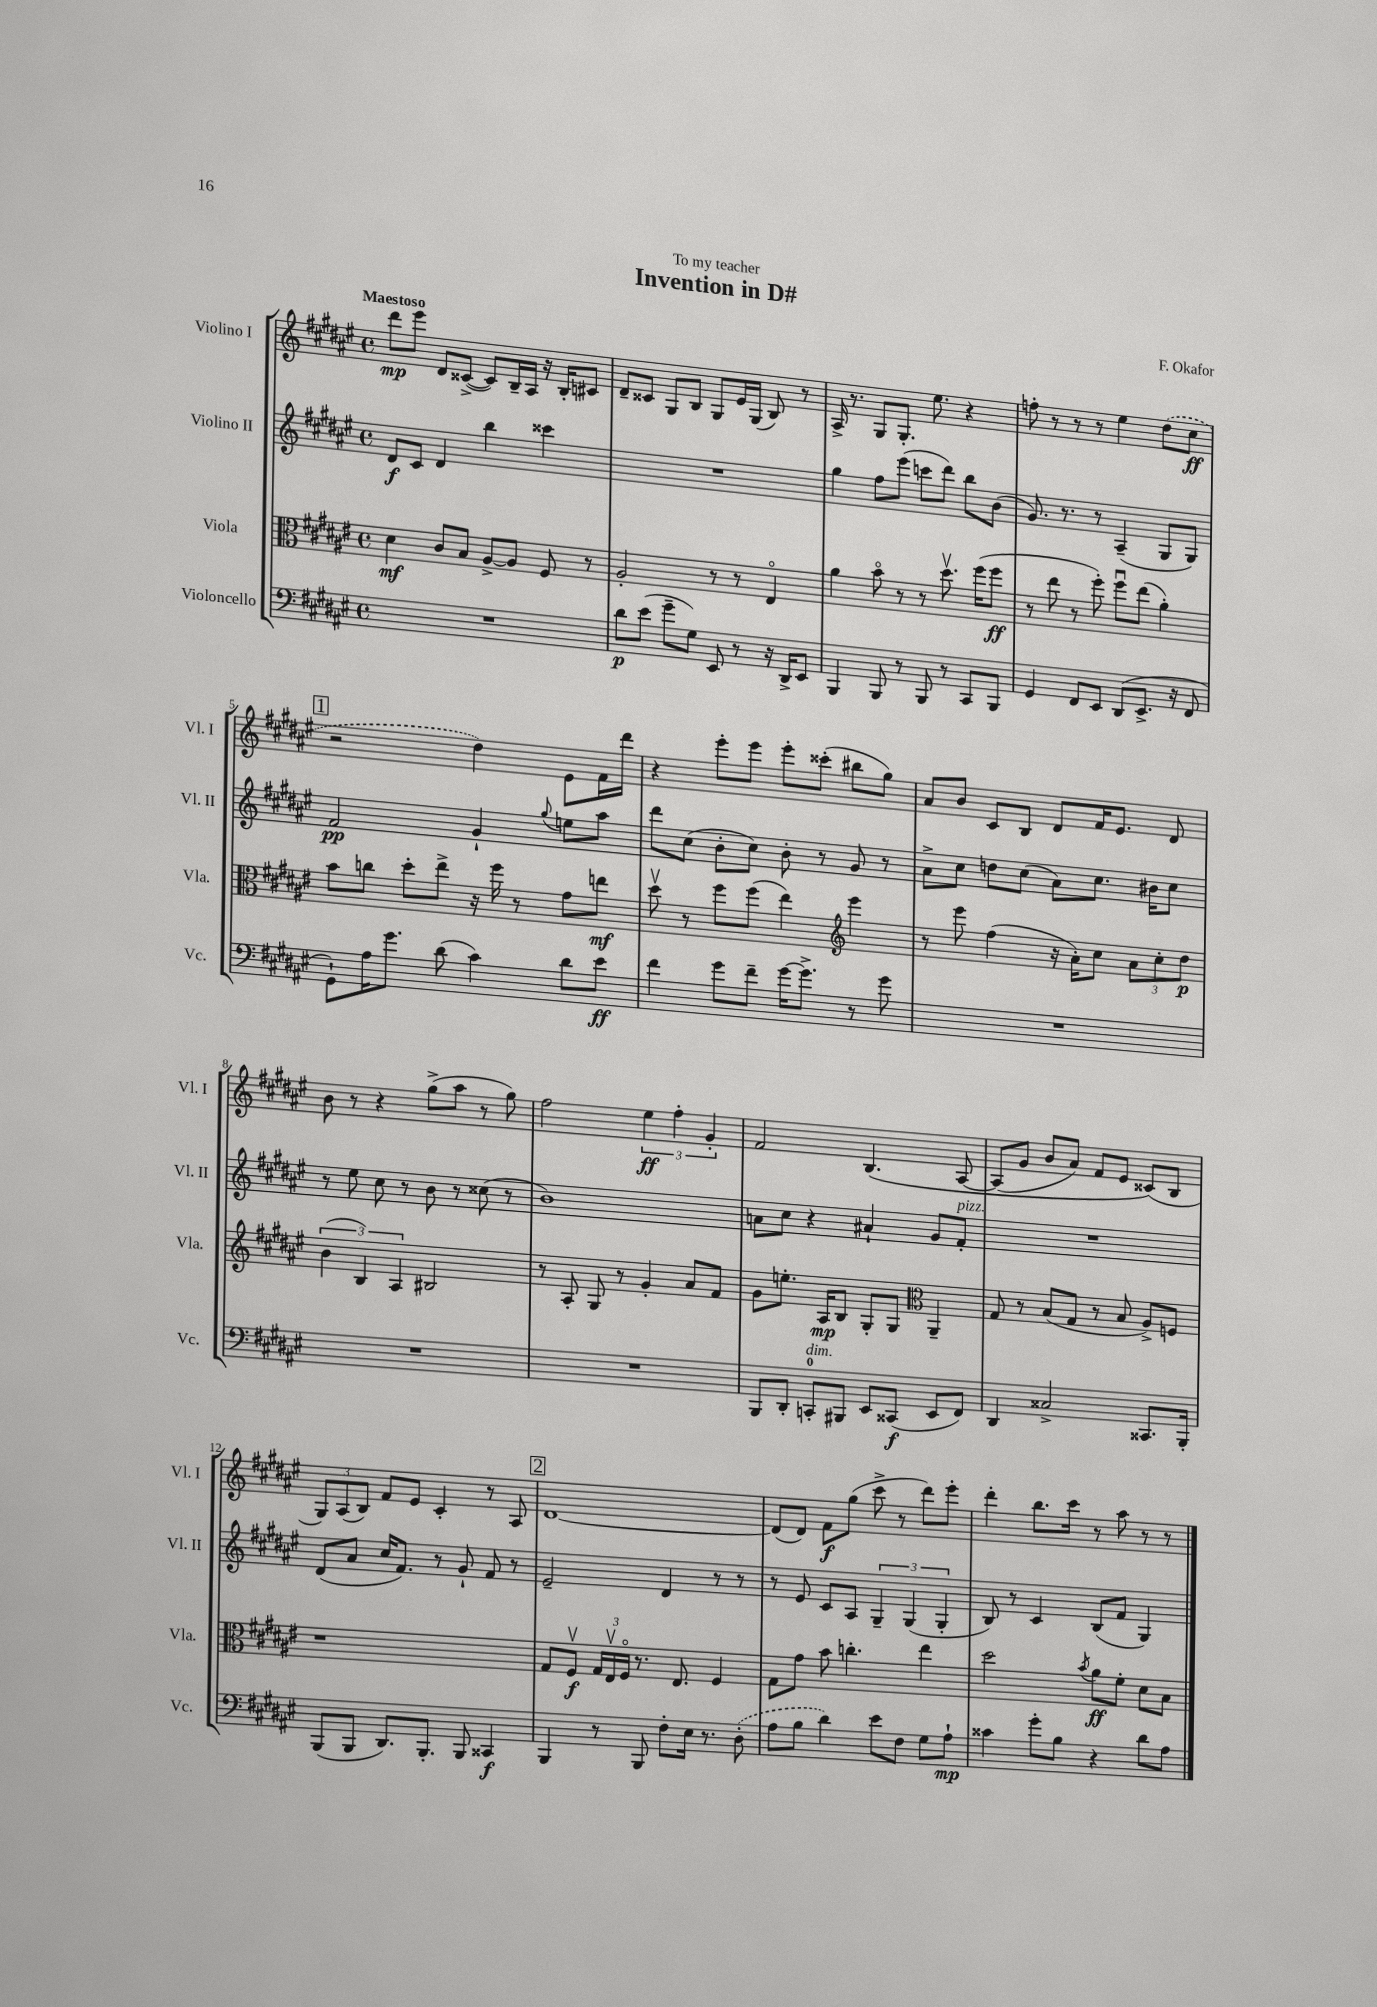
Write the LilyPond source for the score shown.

\header { title = "Invention in D#" composer = "F. Okafor" dedication = "To my teacher" }
<<
\new StaffGroup <<
\new Staff = "s0" \with { instrumentName = "Violino I" shortInstrumentName = "Vl. I" } {
    \clef treble \key fis \major \defaultTimeSignature \time 4/4 \tempo "Maestoso"
    \autoBeamOff dis'''8[\mp eis'''8] dis'8[ cisis'8]~->( cisis'8[) b16-- ais16] r16 b16[-. cis'8] |
    dis'8[-- cisis'8] gis8[ b8] gis8[ eis'16 gis16]( b8) r8 |
    ais16-> r8. gis8[ gis8.]-. eis''8. r4 |
    f''8-. r8 r8 r8 eis''4 \once \slurDashed dis''8[( cis''8]\ff |
    \mark \markup { \box "1" } r2 dis''4) eis'8[ fis'16 dis'''16] |
    r4 eis'''8[-. eis'''8] eis'''8[-. cisis'''8]-.( bis''8[ gis''8]) |
    ais'8[ b'8] cis'8[ b8] dis'8[ fis'16 eis'8.] dis'8 |
    b'8 r8 r4 gis''8[->( ais''8] r8 gis''8) |
    fis''2 \tuplet 3/2 { eis''4\ff fis''4-. gis'4-. } |
    fis'2 b4.\( ais8~ |
    ais8[( gis'8] b'8[ ais'8]) fis'8[ eis'8] cisis'8[(\) b8] |
    \tuplet 3/2 { gis8[) ais8( b8]) } fis'8[ eis'8] cis'4-. r8 ais8 |
    \mark \markup { \box "2" } dis'1~ |
    dis'8[( dis'8]) fis'8[\f gis''8]( cis'''8-> r8 dis'''8[) eis'''8]-. |
    dis'''4-. b''8.[ cis'''16] r8 ais''8 r8 r8 \bar "|." |
}
\new Staff = "s1" \with { instrumentName = "Violino II" shortInstrumentName = "Vl. II" } {
    \clef treble \key fis \major \defaultTimeSignature \time 4/4
    \autoBeamOff dis'8[\f cis'8] dis'4 b''4 cisis'''4 |
    R1 |
    gis''4 fis''8[ eis'''8]( c'''8[ dis'''8]) b''8[ b'8]( |
    gis'8.) r8. r8 ais4--( gis8[ gis8]) |
    \mark \markup { \box "1" } fis'2\pp gis'4-! \appoggiatura { gis''8 } e''8[ ais''8] |
    dis'''8[ cis''8]( b'8[-. cis''8]) b'8-. r8 gis'8 r8 |
    ais'8[-> cis''8] d''8[ cis''8]( ais'8[) cis''8.] bis'16[ cis''8] |
    r8 eis''8 cis''8 r8 b'8 r8 cisis''8( r8 |
    b'1) |
    a'8[ cis''8] r4 ais'4-! gis'8[ fis'8]-.^\markup { \italic "pizz." } |
    R1 |
    dis'8[( ais'8] cis''16[ fis'8.]) r8 gis'8-! fis'8 r8 |
    \mark \markup { \box "2" } eis'2-- dis'4 r8 r8 |
    r8 eis'8 cis'8[ ais8] \tuplet 3/2 { gis4-- gis4( gis4-. } |
    b8) r8 cis'4 b8[( fis'8] gis4) \bar "|." |
}
\new Staff = "s2" \with { instrumentName = "Viola" shortInstrumentName = "Vla." } {
    \clef alto \key fis \major \defaultTimeSignature \time 4/4
    \autoBeamOff dis'4\mf cis'8[ b8] ais8[~-> ais8] fis8 r8 |
    ais2-. r8 r8 eis4\flageolet |
    ais'4 b'8\flageolet r8 r8 dis''8.\upbow fis''16[( fis''8]\ff |
    r8 eis''8 r8 fis''8-.) fis''8[\downbow eis''8]( ais'4-.) |
    \mark \markup { \box "1" } b'8[ c''8] dis''8[-. eis''8]-> r16 fis''16 r8 gis'8[ e''8]\mf |
    dis''8\upbow r8 fis''8[ fis''8]( eis''4) \clef treble eis'''4 |
    r8 eis'''8 fis''4( r16 ais'16[-.) cis''8] \tuplet 3/2 { ais'8[ cis''8-. dis''8]\p } |
    \tuplet 3/2 { b'4( b4) ais4 } bis2 |
    r8 ais8-. gis8 r8 gis'4-. ais'8[ fis'8] |
    gis'8[ e''8.]-. ais16[\mp b8] gis8[-. gis8] \clef alto ais,4-- |
    gis8 r8 b8[( gis8] r8 b8 ais8[->) f8] |
    r1 |
    \mark \markup { \box "2" } gis8[ fis8]\upbow\f \tuplet 3/2 { gis16[ eis16\upbow fis16]\flageolet } r8. eis8. fis4 |
    gis8[ gis'8] b'8 c''4.-. eis''4 |
    dis''2 \acciaccatura { b'8 } ais'8[\ff fis'8]-. dis'8[ b8] \bar "|." |
}
\new Staff = "s3" \with { instrumentName = "Violoncello" shortInstrumentName = "Vc." } {
    \clef bass \key fis \major \defaultTimeSignature \time 4/4
    \autoBeamOff R1 |
    dis'8[\p eis'8]( gis'8[-- gis8]) eis,8 r8 r16 dis,16[-> eis,8] |
    b,,4 b,,8 r8 b,,8 r8 cis,8[ b,,8] |
    gis,4 fis,8[ eis,8] dis,8[( eis,8.]-> r16 fis,8 |
    \mark \markup { \box "1" } gis,8[-!) ais16 gis'8.] dis'8( cis'4) dis'8[ eis'8]\ff |
    fis'4 gis'8[ fis'8]-- gis'16[~ gis'8.]-> r8 gis'8 |
    R1 |
    R1 |
    R1 |
    b,,8[ dis,8]-. c,8[-0-.^\markup { \italic "dim." } bis,,8] eis,8[ cisis,8]\f( eis,8[ fis,8]) |
    dis,4 cisis2-> cisis,8.[ b,,16]-. |
    b,,8[( b,,8] dis,8.[) b,,8.]-. b,,8 cisis,4\f |
    \mark \markup { \box "2" } b,,4 r8 b,,8 fis8[-. eis16] r8. \once \slurDashed dis8-.( |
    ais8[ b8] dis'4) eis'8[ fis8] gis8[ ais8]-!\mp |
    cisis'4 gis'8[-. b8] r4 dis'8[ ais8] \bar "|." |
}
>>
>>
